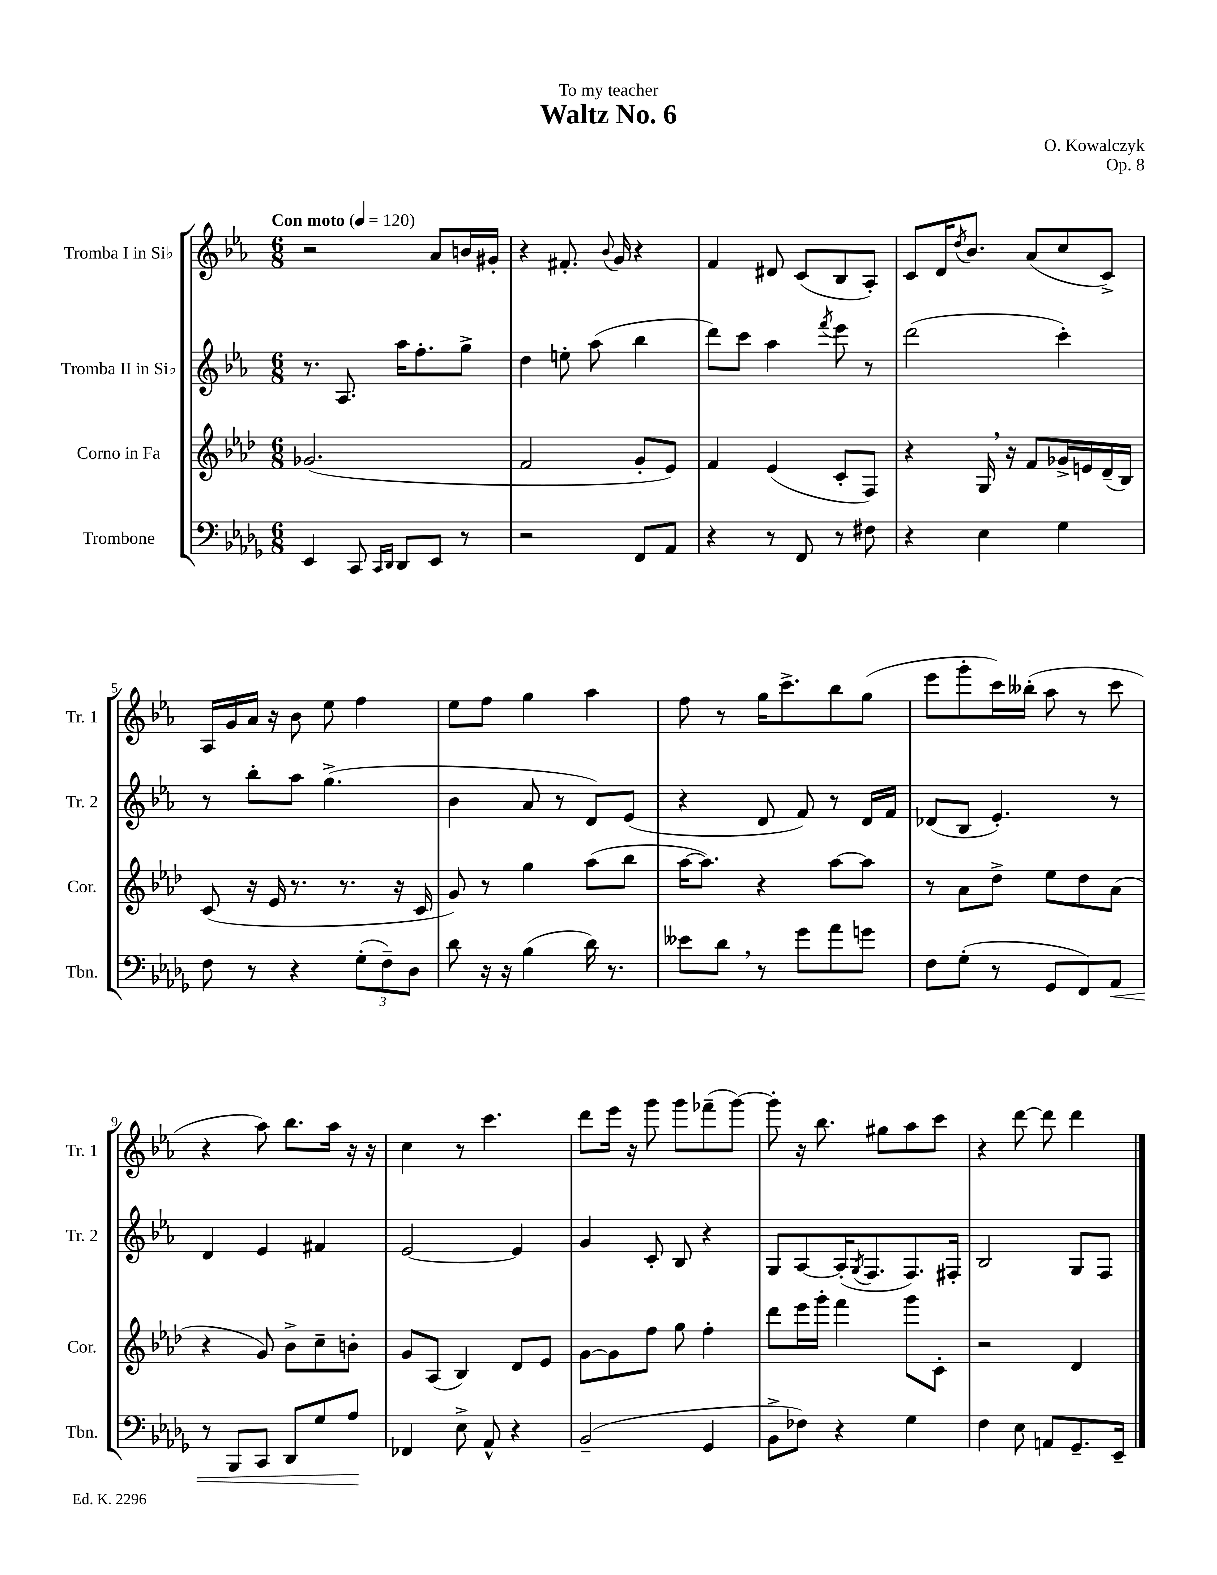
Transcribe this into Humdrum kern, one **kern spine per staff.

**kern	**kern	**kern	**kern
*staff4	*staff3	*staff2	*staff1
*clefF4	*clefG2	*clefG2	*clefG2
*k[b-e-a-d-g-]	*k[b-e-a-d-]	*k[b-e-a-]	*k[b-e-a-]
*M6/8	*M6/8	*M6/8	*M6/8
*MM120	*MM120	*MM120	*MM120
4EE-/	(2.g-/	8.r	2r
.	.	8.A-/	.
8CC/	.	.	.
16qqCC/LL	.	.	.
16qqDD-/JJ	.	.	.
8DD-/L	.	16aa-\LK	.
.	.	8.ff'\	.
8EE-/J	.	.	8a-/L
8r	.	8gg^\J	16b/L
.	.	.	16g#'/JJ
=	=	=	=
2r	2f/	4dd\	4r
.	.	8ee'\	8.f#'/
.	.	(8aa-\	.
.	.	.	8qqb-/
.	.	.	16g/
8FF/L	8g'/L	4bb-\	4r
8AA-/J	8e-/J)	.	.
=	=	=	=
4r	4f/	8ddd\L)	4f/
.	.	8ccc\J	.
8r	(4e-/	4aa-\	8d#/
8FF/	.	.	(8c/L
.	.	8qfff/	.
8r	8c'/L	8eee-\	8B-/
8F#\	8F/J)	8r	8A-'/J)
=	=	=	=
4r	4r	(2ddd\	8c/L
.	.	.	16d/K
.	.	.	8qdd/
.	.	.	8.b-/J
4E-\	16G/	.	.
.	16r	.	.
.	8f/L	.	(8a-/L
4G-\	16g-^/L	4ccc'\)	8cc/
.	16e/	.	.
.	(16d-~/	.	8c^/J)
.	16B-/JJ)	.	.
=	=	=	=
8F\	(8c/	8r	16A-/LL
.	.	.	16g/
8r	16r	8bb-'\L	16a-/JJ
.	16e-/	.	16r
4r	8.r	8aa-\J	8b-\
.	.	(4.gg^\	8ee-\
.	8.r	.	.
(12G-'\L	.	.	4ff\
12F~\)	.	.	.
.	16r	.	.
12D-\J	.	.	.
.	16c/	.	.
=	=	=	=
8d-\	8g/)	4b-\	8ee-\L
16r	8r	.	8ff\J
16r	.	.	.
(4B-\	4gg\	8a-/	4gg\
.	.	8r	.
16d-\)	(8aa-\L	8d/L)	4aa-\
8.r	.	.	.
.	8bb-\J	(8e-/J	.
=	=	=	=
8e--\L	[16aa-\LK	4r	8ff\
.	8.aa-\]J)	.	.
8d-\J	.	.	8r
8r	4r	8d/	16gg\LK
.	.	.	8.ccc^\
8g-\L	.	8f/)	.
8a-\	[8aa-\L	8r	8bb-\
8g\J	8aa-\]J	16d/LL	(8gg\J
.	.	16f/JJ	.
=	=	=	=
8F\L	8r	(8d-/L	8eee-\L
(8G-'\J	8a-\L	8B-/J	8ggg'\
8r	8dd-^\J	4.e-'/)	16ccc\L)
.	.	.	(16bb--'\JJ
8GG-/L	8ee-\L	.	8aa-\
8FF/)	8dd-\	.	8r
8AA-/J	(8a-\J	8r	8ccc\
=	=	=	=
8r	4r	4d/	4r
8BBB-/L	.	.	.
8CC/J	8g/)	4e-/	8aa-\)
8DD-/L	8b-^\L	.	8.bb-\L
8G-/	8cc~\	4f#/	.
.	.	.	16aa-\Jk
8A-/J	8b'\J	.	16r
.	.	.	16r
=	=	=	=
4FF-/	8g/L	[2e-/	4cc\
.	(8A-/J	.	.
8E-^\	4B-/)	.	8r
8AA-^^/	.	.	4.ccc\
4r	8d-/L	4e-/]	.
.	8e-/J	.	.
=	=	=	=
(2BB-~/	[8g\L	4g/	8ddd\L
.	8g\]	.	16eee-\Jk
.	.	.	16r
.	8ff\J	8c'/	8ggg\
.	8gg\	8B-/	8ggg\L
4GG-/	4ff'\	4r	(8fff-~\
.	.	.	[8ggg\J)
=	=	=	=
8BB-^\L	8ddd-\L	8G/L	8ggg'\]
8F-\J)	16eee-\L	[8A-/	16r
.	16ggg'\JJ	.	8.bb-\
4r	4fff\	(16A-'/]K	.
.	.	8qG/	.
.	.	8.F/	.
.	.	.	8gg#\L
4G-\	8ggg\L	8.F/)	8aa-\
.	8c'\J	.	8ccc\J
.	.	16F#'/Jk	.
=	=	=	=
4F\	2r	2B-/	4r
8E-\	.	.	[8ddd\
8AA/L	.	.	8ddd\]
8.GG-~/	4d-/	8G/L	4ddd\
.	.	8F/J	.
16EE-~/Jk	.	.	.
==	==	==	==
*-	*-	*-	*-
